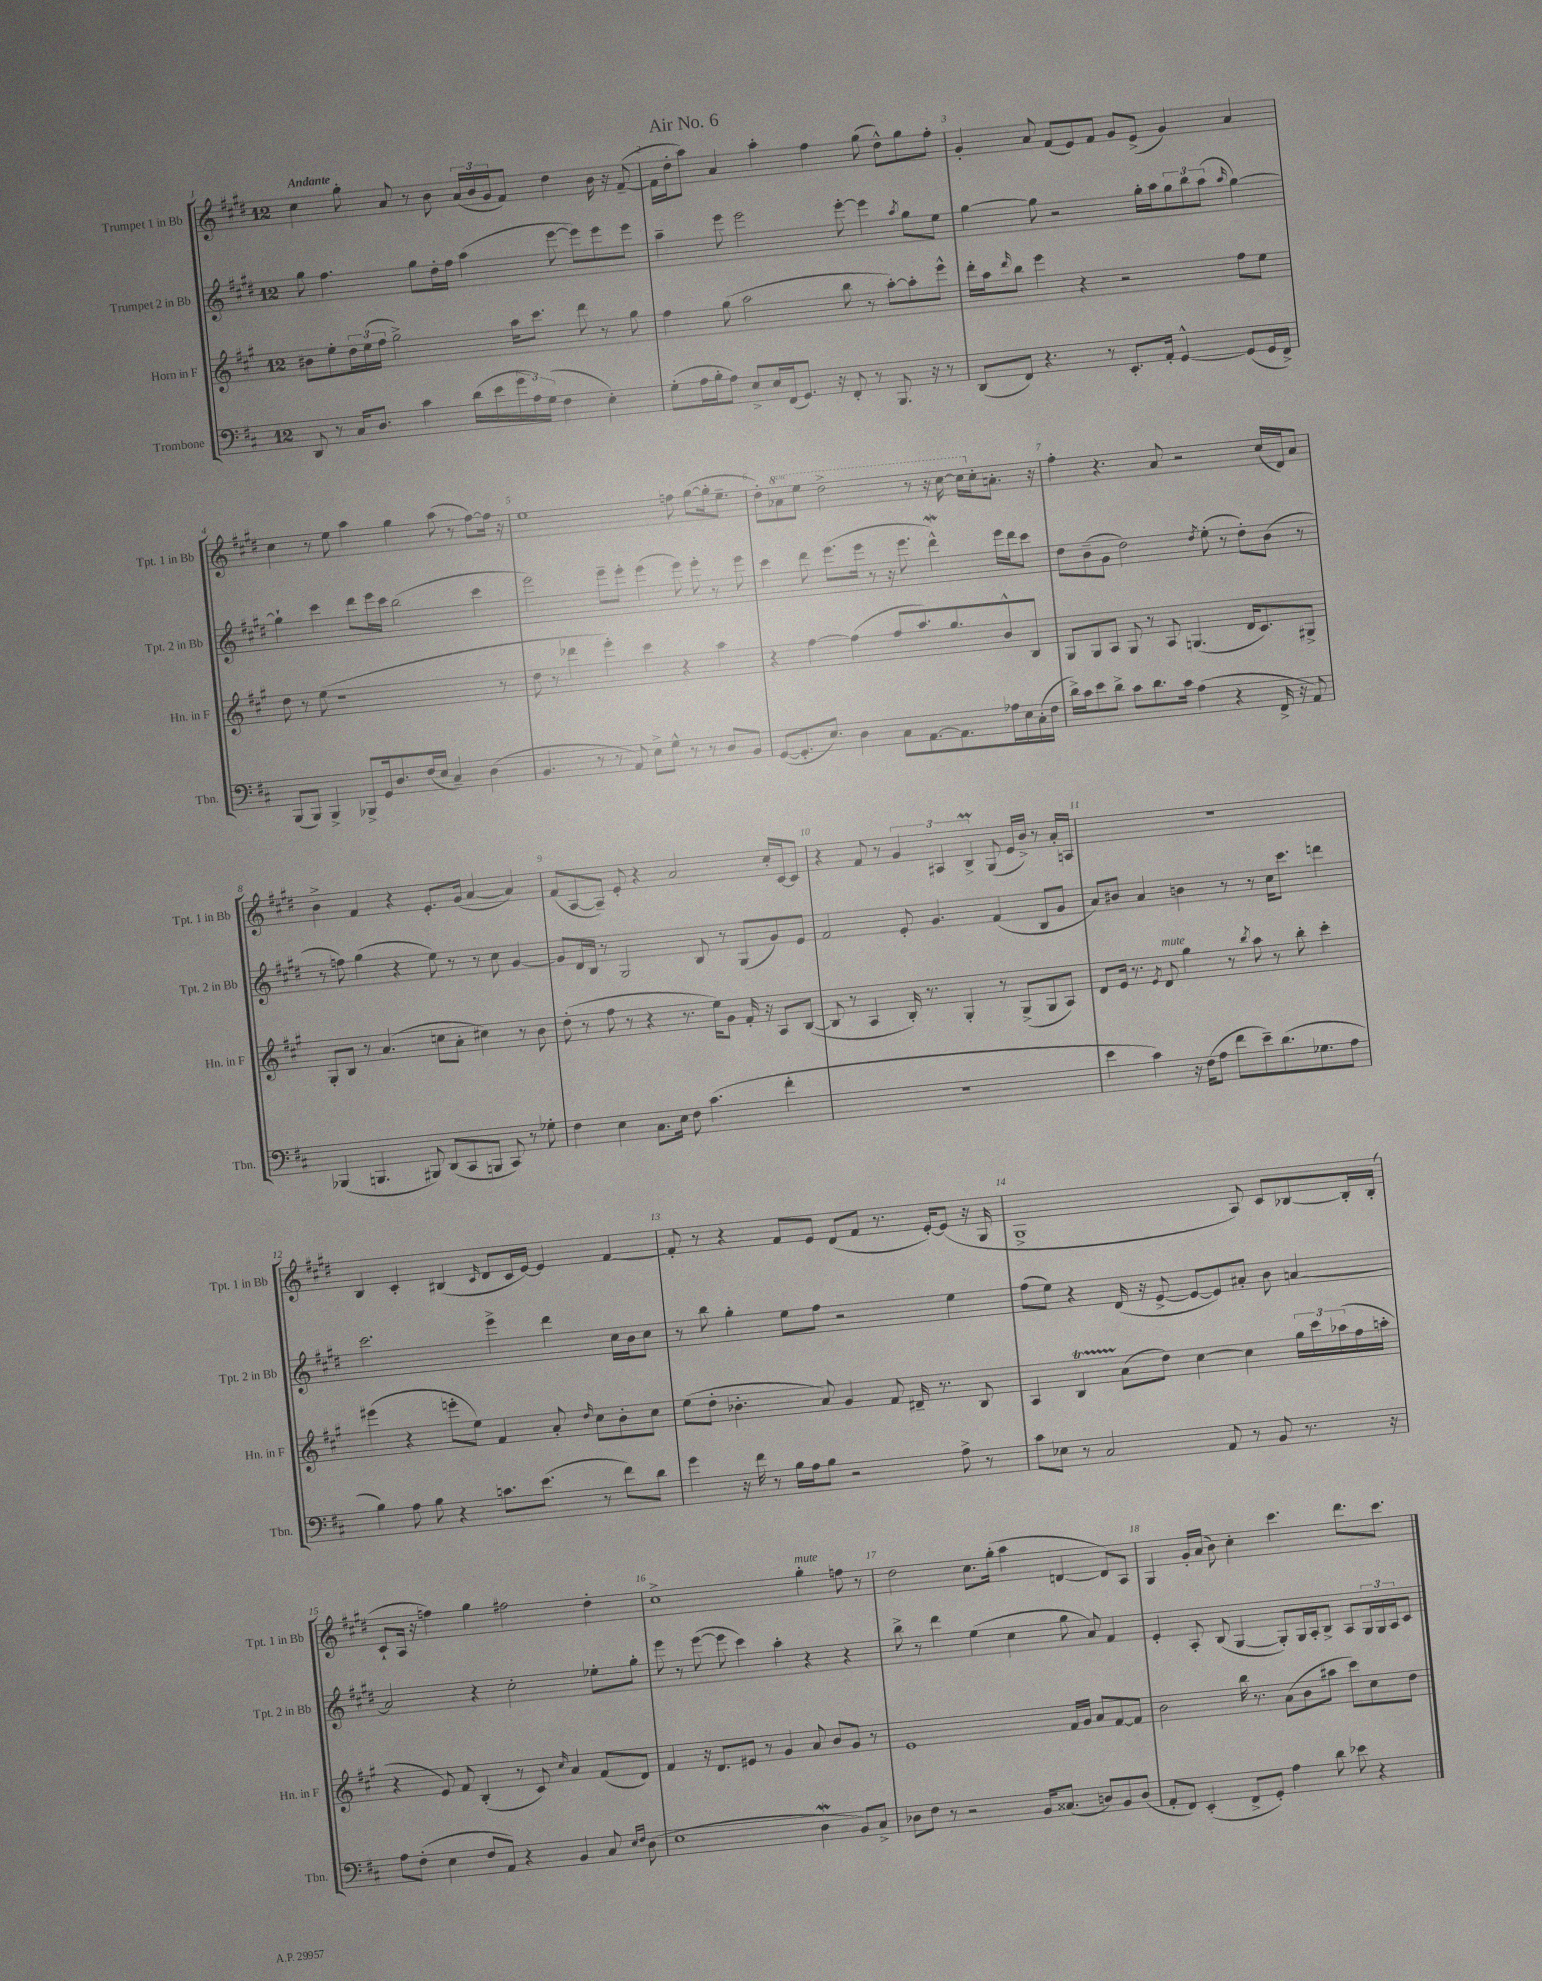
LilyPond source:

\header { title = "Air No. 6" }
<<
\new StaffGroup <<
\new Staff = "s0" \with { instrumentName = "Trumpet 1 in Bb" shortInstrumentName = "Tpt. 1 in Bb" } {
    \clef treble \key e \major \once \override Staff.TimeSignature.style = #'single-digit \time 12/8 \set Staff.ottavationMarkups = #ottavation-simple-ordinals \tempo "Andante"
    cis''4 gis''8-. a'8 r8 b'8 \tuplet 3/2 { a'16( b'16 gis'16 } fis'8) dis''4 b'16 r16 fis'8~--( |
    fis'16 dis''16-. a''8) a'4 a''4-. fis''4 gis''8( dis''8-^) gis''8 fis''8-. |
    gis'4-. a'8 fis'8( e'8) fis'8 gis'8 e'8->( gis'4) a'4 |
    cis''4 r8 e''8 a''4 gis''4 a''8( r8 fis''8~) fis''16 r16 |
    e''1 f''8 gis''8~( gis''16-. e''8.-- |
    dis''8-.) \ottava #1 aes''8 e'''8 dis'''2-> r8 r16 cis'''16~ cis'''16 \ottava #0 cis''16-. a'!8.-. r16 |
    fis''4-. r4. a'8 r2 cis''16( dis'16) a'8 |
    b'4-> fis'4 r4 e'8.-. gis'16( a'4~ a'4) |
    fis'8( a8~ a8--) e'8-. r4 a'2 cis''16-. cis'16~ cis'8 |
    r4 fis'8 r8 \tuplet 3/2 { gis'4 ais4 b4->\prall } gis8( e'16 b'16->) r8 a'16-. a16 |
    R1. |
    b4 cis'4-. bis4( \grace { cis'16 } dis'8 cis'16 e'16~) e'4 fis'4~ |
    fis'8-. r8 r4 fis'8 e'8 dis'8( fis'8 r8. e'16~-.) e'8( r16 gis16 |
    gis1-> a8) cis'8 bes8~ bes16-. bes16-.( |
    cis'8-! a16 r16 f''4) gis''4 fis''2 dis''4-. |
    cis''1-> gis''4-.^\markup { \italic "mute" } f''8 r8 |
    dis''2 cis''8. gis''16-.( a''4 d'4~ d'8) a8 |
    gis4 gis'16-. a'16( b'8) cis''4-. cis'''4. dis'''8. cis'''8. \bar "|." |
}
\new Staff = "s1" \with { instrumentName = "Trumpet 2 in Bb" shortInstrumentName = "Tpt. 2 in Bb" } {
    \clef treble \key e \major \once \override Staff.TimeSignature.style = #'single-digit \time 12/8
    gis''8 fis''4. gis''8 dis''16-. fis''16 a''4( e'''8~ e'''8) e'''8 e'''8 |
    a''4-- e'''8 e'''2 e'''8~-. e'''4 \acciaccatura { a''8 } gis''8 e''8 |
    gis''4~ gis''8 r2 gis''16-. a''16 \tuplet 3/2 { gis''8 b''8 a''8( } \grace { a''16 } gis''4~) |
    gis''4-! cis'''4 dis'''8 e'''16 cis'''16 b''2( cis'''4 |
    e'''2) e'''8-- e'''8-. e'''4( e'''8) e'''8-. r8 e'''8 |
    cis'''4 dis'''8 e'''8.( e'''16 r8 r16 e'''8. dis'''4-^\mordent) e'''16 dis'''16 cis'''8 |
    dis''8 b'8--( gis'8 dis''2) \acciaccatura { dis''8 } e''8-.( r8 dis''8-.) b'8( r8 |
    r8 f''8) gis''4( r4 e''8) r8 r8 cis''8 gis'4~ |
    gis'8 dis'16 b16 r8 gis2 b8 r8 gis8( gis'8) e'8 |
    fis'2 e'8-. gis'4. fis'4( b8 gis'8 |
    a'8) bis'8 a'4 b'4 r8 r8 cis''16 cis'''8. d'''4 |
    cis'''2. e'''4-> dis'''4 cis''16 b'16 cis''8 |
    r8 b''8 gis''4-. e''8 fis''8 r2 e''4 |
    fis''8( e''8) r4 dis'16( r16 e'8~-> e'8~ e'8) ais'8-. b'8 a'4~ |
    a'2 r4 cis''2-. ees''8-. gis''8-. |
    e'''8 r8 e'''8~( e'''8 cis'''4) a''4-. r4 r4 |
    b''8-> r8 dis'''4 e''4( cis''4 gis''8 a'8) fis'4 |
    e'4-. a8-. b8( gis4~ gis8-.) gis16 a16-. b8-> a8 \tuplet 3/2 { gis16 gis16 a16 } cis'8 \bar "|." |
}
\new Staff = "s2" \with { instrumentName = "Horn in F" shortInstrumentName = "Hn. in F" } {
    \clef treble \key a \major \once \override Staff.TimeSignature.style = #'single-digit \time 12/8
    bis'8 e''8-. \tuplet 3/2 { d''16 e''16( fis''16 } gis''2->) a''16 cis'''8. d'''8 r8 gis''8 |
    fis''4 gis''8( a''2 b''8 r8 a''8~-.) a''8-. e'''8-^ |
    d'''16-. a''16 \grace { d'''16 } b''8 e'''4 r4 r2 fis''8 e''8 |
    d''8 r8 e''8( r1 r8 |
    d''8 r8 des'''4 e'''4-.) cis'''4 r4 a''4 |
    r4 fis''4~ fis''4( fis''8 a''8.) gis''8. b'8-^ b8 |
    gis8 gis8 a8 gis8 r8 a8 g4.( d'16 cis'8.) gis8-> |
    gis8-. b8 r8 a'4.( c''8 a'8-. cis''4) r8 b'8 |
    d''8-.( r8 fis''8 r8 r4 r8. e''16) gis'8 fis'16-. r16 a8 b8~( |
    b8 r8 a4 b16-.) r8. gis4-. r8 gis8->( gis8 a8) |
    d'8 e'16 r8. \acciaccatura { e'8 } d'8^\markup { \italic "mute" } gis''4 r8 \acciaccatura { b''8 } a''8 r8 b''8-. cis'''4-. |
    eis'''4( r4 e'''8-. e''8) fis'4 a'8-. \grace { d''16 } cis''8 b'8-. cis''8 |
    e''8( d''8-. bes'4.-. a'8) gis'4 fis'8 dis'16-- r8. b8 |
    a4 b4\startTrillSpan a'8\stopTrillSpan( d''8) cis''4~ cis''4 \tuplet 3/2 { gis''16 cis'''16 aes''16( } fis''16 a''16-. |
    r4 e'8) fis'8 b4-.( r8 cis'8) \grace { cis''16 } a'4 fis'8( d'8) |
    fis'4 r16 d'8. eis'8 r8 gis'4 a'8 b'8 gis'8 r8 |
    e'1 fis'16 gis'16 a'8 fis'8~ fis'8 |
    b'2 b''16 r8. a'8( b'8 ais''8 cis'''8) cis''8 d''8 \bar "|." |
}
\new Staff = "s3" \with { instrumentName = "Trombone" shortInstrumentName = "Tbn." } {
    \clef bass \key d \major \once \override Staff.TimeSignature.style = #'single-digit \time 12/8
    d,8 r8 cis16 d8. cis'4 d'16( e'16 \tuplet 3/2 { g'16 a16) g16( } fis4 e4-.) |
    g8-.( a16 b16-. a8) e8-> e16 fis,16( g,8.) r16 fis,8-. r8 b,,8. r16 r8 |
    d,8( fis,8) r4. r8 e,8.-. a,16-. g,4~-^ g,8( g,16 fis,16->) |
    b,,8( b,,8) b,,4-> bes,,8-> g,16 d8. fis16( e16 cis4--) d4( |
    b,4. r8 r8 a,8) e8-> g8-^ r8 r8 d8 b,8 |
    g,8~( g,8.-. e8.) d4 cis8 a,8.~ a,8. aes16 e16 cis16-.( fis16 |
    d'16->) cis'16 e'8 d'8-> cis'8 d'8. cis'16 a4( r4 fis,16-> r16 a,8) |
    bes,,4( b,,4. bis,,8) d,8( cis,8 b,,8 cis,8) r8 ges8-. |
    fis4 e4 cis8. e16 fis8 cis'4.( fis'4-. |
    R1. |
    e'4 cis'4) r16 fis16( a8 fis'8 e'8--) d'8.( ges8. a8 |
    b4) a8 b8 r4 c'8. e'8.( r8 fis'8) d'8 |
    g'4 r16 fis'16 r8 b16 a16 b8 r2 a8-> r8 |
    cis'8 ees8 r8 cis2 a,8 r8 b,8 r8. r16 |
    a8 fis8-.( e4 fis8 a,8) r4 b,4 cis8 \grace { e16 fis16 } d8( |
    e1 d4\mordent b,8) cis8-> |
    des8 fis8 r8 r2 b,16 cisis8.( d8) b,8 d8( |
    a,8-. fis,8) e,4-.( fis,8-> g,8-.) a4 d'8 ees'8 r4 \bar "|." |
}
>>
>>
\layout { \context { \Score \override BarNumber.break-visibility = ##(#f #t #t) barNumberVisibility = #all-bar-numbers-visible } }
